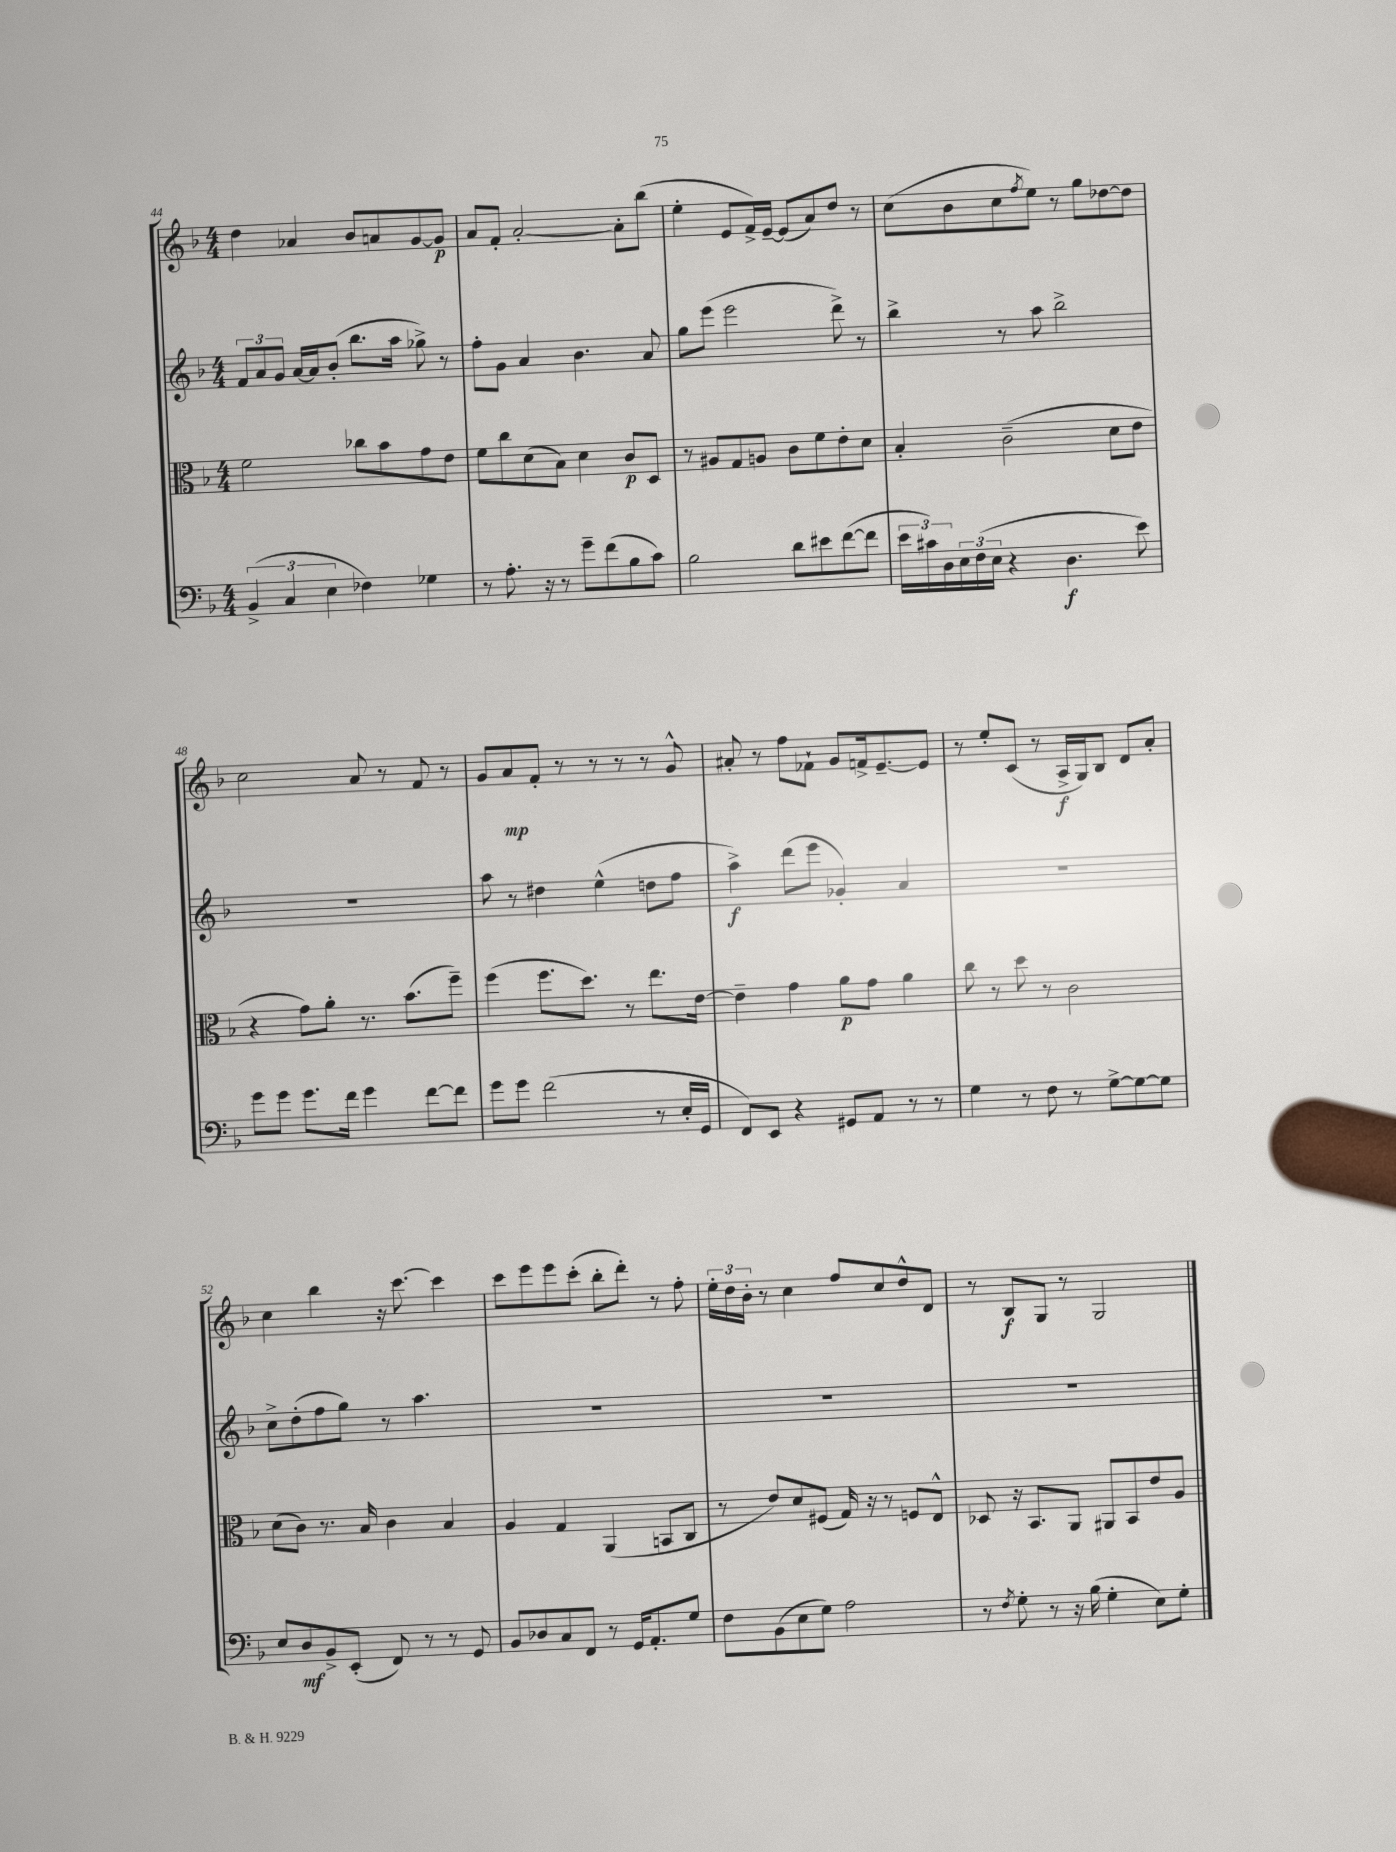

**kern	**kern	**kern	**kern
*staff4	*staff3	*staff2	*staff1
*clefF4	*clefC3	*clefG2	*clefG2
*k[b-]	*k[b-]	*k[b-]	*k[b-]
*M4/4	*M4/4	*M4/4	*M4/4
(6BB-^/	2f\	12f/L	4dd\
.	.	12a/	.
6C/	.	12g/J	.
.	.	[16a/LL	4a-/
.	.	16a/]J	.
6E\	.	.	.
.	.	(8b-'/J	.
4F-\)	8cc-\L	8.bb-\L	8b-/L
.	8b-\	.	8a/
.	.	16aa\Jk	.
4G-\	8g\	8gg-^\)	[8g/
.	8e\J	8r	8g/]J
=	=	=	=
8r	8f\L	8ff'\L	8a/L
8.A'\	8cc\	8g\J	8f'/J
.	(8d\	4a/	[2a'/
16r	.	.	.
8r	8B-\J)	.	.
8g~\L	4d\	4.b-\	.
(8f\	.	.	.
8B-\	8c/L	.	8a'\]L
8c\J)	8D/J	8a/	(8bb-\J
=	=	=	=
2B-\	8r	8gg\L	4ee'\
.	8A#/L	(8eee\J	.
.	8G/	2eee\	8e/L
.	8A/J	.	16f^/L)
.	.	.	[16e~/JJ
8d\L	8c\L	.	(8e/]L
8e#\	8f\	.	8a/)
([8f\	8e'\	8ddd^\)	8dd/J
8f\]J	8d\J	8r	8r
=	=	=	=
24e\LL	4B-'/	4bb-^\	(8cc\L
24c#\)	.	.	.
24D\	.	.	.
24E\	.	.	8b-\
(24F\	.	.	.
24E\JJ	.	.	.
4r	(2c~\	8r	8cc\
.	.	.	8qff/
.	.	8aa\	8ee\J)
4.D\	.	2bb-^\	8r
.	.	.	8gg\L
.	8d\L	.	[8dd-\
8e\)	8e\J	.	8dd-\]J
=	=	=	=
8g\L	4r	1r	2cc\
8g\J	.	.	.
8.g\L	8g\L)	.	.
.	8a'\J	.	.
16f\Jk	.	.	.
4g\	8.r	.	8a/
.	.	.	8r
.	(8.b-\L	.	.
[8f\L	.	.	8f/
8f\]J	8ff~\J)	.	8r
=	=	=	=
8g\L	(4ff\	8aa\	8g/L
8g\J	.	8r	8a/
(2f\	8.ff\L	4dd#\	8f'/J
.	.	.	8r
.	8.dd\J)	.	.
.	.	(4ee^^\	8r
.	8r	.	8r
8r	8.ee\L	8dd\L	8r
16E'/LL	.	8ff\J	8g^^/
16GG/JJ	[16e\Jk	.	.
=	=	=	=
8FF/L)	4e~\]	4aa^\)	8a#'/
8EE/J	.	.	8r
4r	4g\	(8ddd\L	8ff\L
.	.	8eee\J	8f-`\J
8GG#/L	8a\L	4g-'/)	8g/L
8AA/J	8g\J	.	16f^/k
.	.	.	[8.e~/
8r	4a\	4a/	.
8r	.	.	8e/]J
=	=	=	=
4G\	8cc\	1r	8r
.	8r	.	8ee'/L
8r	8dd\	.	(8c/J
8F\	8r	.	8r
8r	2c\	.	16A^/LL
.	.	.	16G/J)
[8G^\L	.	.	8B-/J
8G\_	.	.	8d/L
8G\]J	.	.	8a'/J
=	=	=	=
8E/L	(8d\L	8cc^\L	4cc\
8D/	8c\J)	(8dd'\	.
8BB-^/	8.r	8ff\	4bb-\
(8EE'/J	.	8gg\J)	.
.	16B-/	.	.
8FF/)	4c\	8r	16r
.	.	.	[8.ccc\
8r	.	4.aa\	.
8r	4B-/	.	4ccc\]
8GG/	.	.	.
=	=	=	=
8BB-/L	4A/	1r	8ccc\L
8D-/	.	.	8eee\
8C/	4G/	.	8eee\
8FF/J	.	.	(8ccc'\J
8r	(4AA/	.	8bb-'\L
16GG/LK	.	.	8ddd'\J)
8.AA'/	.	.	.
.	8BB/L	.	8r
8G/J	8C/J	.	8ff'\
=	=	=	=
8F\L	8r	1r	24ee'\LL
.	.	.	24dd\
.	.	.	24b-'\JJ
(8BB-\	8e/L)	.	8r
8E\	8d/	.	4cc\
8G\J)	(8F#/J	.	.
2A\	16G/)	.	8ff/L
.	16r	.	.
.	8r	.	8cc/
.	8F/L	.	8dd^^/
.	8E^^/J	.	8d/J
=	=	=	=
8r	8D-/	1r	8r
8qF/	.	.	.
8G'\	16r	.	8B-/L
.	8.BB-/L	.	.
8r	.	.	8G/J
16r	8AA/J	.	8r
(16B-\	.	.	.
4G'\	8AA#/L	.	2G/
.	8BB-/	.	.
8E\L)	8e/	.	.
8G'\J	8A/J	.	.
==	==	==	==
*-	*-	*-	*-
